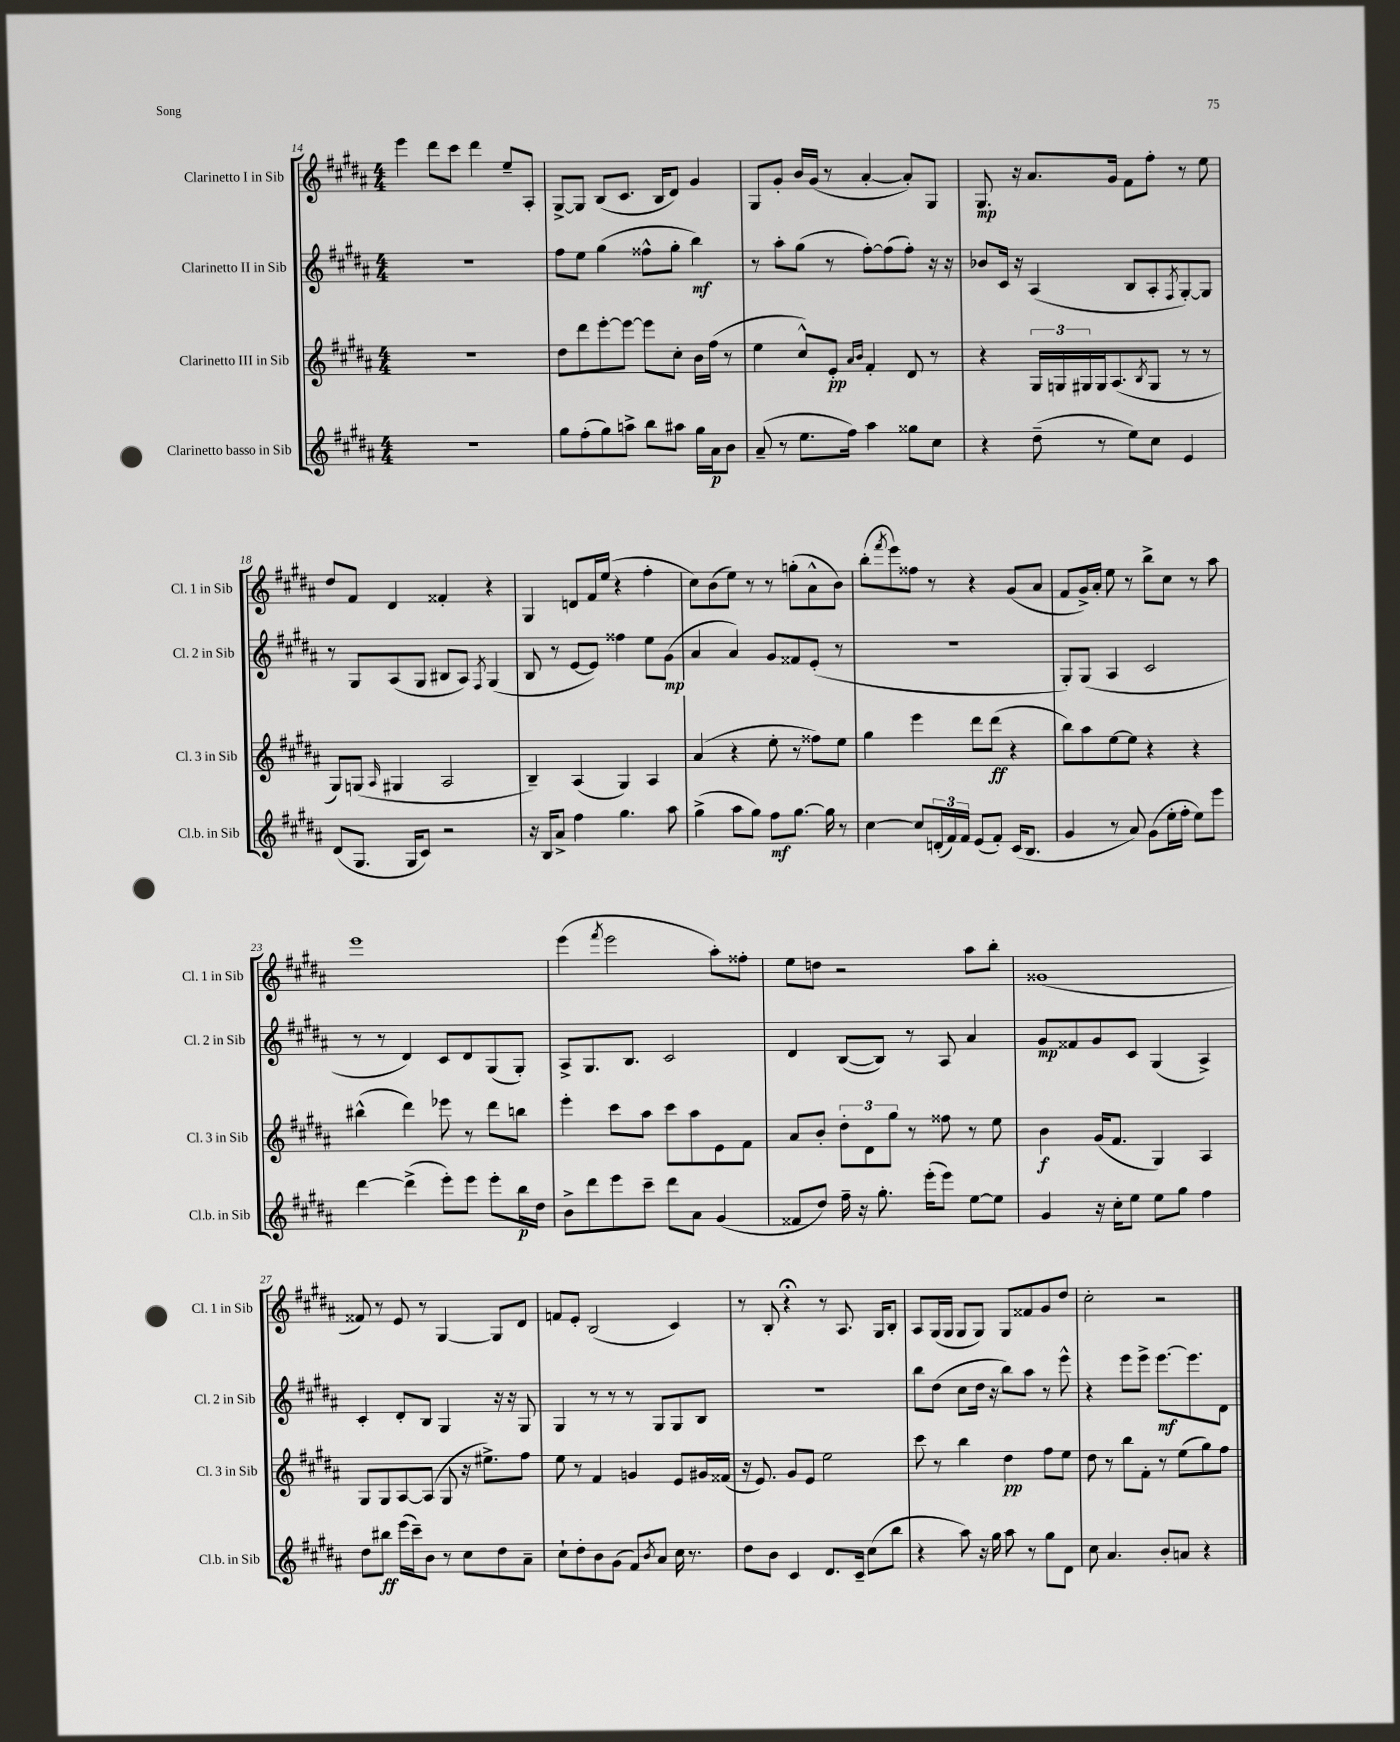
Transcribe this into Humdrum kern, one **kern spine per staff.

**kern	**kern	**kern	**kern
*staff4	*staff3	*staff2	*staff1
*clefG2	*clefG2	*clefG2	*clefG2
*k[f#c#g#d#a#]	*k[f#c#g#d#a#]	*k[f#c#g#d#a#]	*k[f#c#g#d#a#]
*M4/4	*M4/4	*M4/4	*M4/4
1r	1r	1r	4eee\
.	.	.	8ddd#\L
.	.	.	8ccc#\J
.	.	.	4ddd#\
.	.	.	8ee~/L
.	.	.	8A#'/J
=	=	=	=
8gg#\L	8dd#\L	8ff#\L	[8G#^/L
(8ff#'\	8ddd#\	8ee\J	8G#/]J
8gg#\)	[8eee'\	(4gg#\	(8B/L
8aa^\J	8eee\_J	.	8.c#/J
8bb\L	8eee\]L	8ff##^^\L	.
.	.	.	16B/LK
8aa#\J	8cc#'\J	8gg#'\J	8d#/J)
16gg#\LL	16b\LL	4bb\)	4g#/
16a#\J	(16ff#\JJ	.	.
8b\J	8r	.	.
=	=	=	=
(8a#~/	4ee\	8r	8G#/L
8r	.	8aa#'\L	8g#'/J
8.ee\L	8cc#^^/L)	(8gg#\J	16b/LL
.	.	.	(16g#/JJ
.	8e'/J	8r	8r
16ff#\Jk)	.	.	.
.	16qqa#/LL	.	.
.	16qqb/JJ	.	.
4aa#\	4f#'/	[8ff#'\L)	[4a#'/
.	.	(8ff#\]	.
8gg##\L	8d#/	8ff#'\J)	8a#'/]L)
8cc#\J	8r	16r	8G#/J
.	.	16r	.
=	=	=	=
4r	4r	8b-/L	8.G#/
.	.	16c#/Jk	.
.	.	16r	16r
(8dd#~\	24G#/LL	(4A#/	8.a#/L
.	24G/	.	.
.	24G#/	.	.
8r	16G#/J	.	.
.	(8.A#/	.	16g#/Jk
8ee\L)	.	8B/L	8f#\L
.	8qB/	.	.
8cc#\J	8G#/J	8A#'/	8ff#'\J
.	.	8qF#/	.
4e/	8r	[8G#'/)	8r
.	8r	8G#/]J	8ee\
=	=	=	=
(8d#/L	8G#/L)	8r	8dd#/L
8.G#/J	(8G/J	8G#/L	8f#/J
.	16qqA#/	.	.
.	4G#/	(8A#/	4d#/
16G#/LK	.	.	.
8c#/J)	.	8G#/J	.
2r	2A#/	8B#/L	4f##'/
.	.	8A#/J)	.
.	.	8qF#/	.
.	.	(4G#/	4r
=	=	=	=
16r	4B~/)	8B/	4G#/
16B/LK	.	.	.
8a#^/J	.	8r	.
4ff#\	(4A#/	[8e/L	8d/L
.	.	8e/]J)	16f#/L
.	.	.	(16ee/JJ
4.gg#\	4G#/)	4ff##\	4r
.	4A#/	8ee\L	4ff#'\
8aa#\	.	(8g#\J	.
=	=	=	=
(4gg#^\	(4a#/	4a#/	8cc#\L)
.	.	.	(8b\
8aa#\L	4r	4a#/)	8ee\J)
8gg#\J)	.	.	8r
8ff#\L	8ee'\	8g#/L	8r
[8.gg#\J	8r	8f##/	(8gg'\L
.	8ff##\L)	(8e'/J	8a#^^\
16gg#\]	.	.	.
8r	8ee\J	8r	8b\J)
=	=	=	=
[4cc#\	4gg#\	1r	(8bb'\L
.	.	.	8qfff#/
.	.	.	8eee\)
8cc#/]L	4eee\	.	8ff##\J
(24d'/L	.	.	8r
24f#/)	.	.	.
24f#/JJ	.	.	.
(8e/L	8ddd#\L	.	4r
8f#'/J)	(8ddd#\J	.	.
(16c#/LK	4r	.	(8g#/L
8.B/J	.	.	.
.	.	.	8a#/J
=	=	=	=
4g#/	8bb\L)	8G#'/L)	8f#/L
.	8aa#\	(8G#/J	16g#^/L)
.	.	.	16a#'/JJ
8r	[8ee\	4A#/	8ee\
8a#/)	8ee\]J	.	8r
(8g#\L	4r	2c#/	8bb^\L
16ee'\L	.	.	8cc#\J
16ff#'\JJ	.	.	.
8ee\L)	4r	.	8r
8eee\J	.	.	8aa#\
=	=	=	=
[4ddd#\	(4bb#^^\	8r	1eee
.	.	8r	.
(4ddd#^\]	4ddd#\)	4d#/)	.
8eee'\L)	8eee-\	8c#/L	.
8eee\J	8r	8d#/	.
8eee'\L	8ddd#\L	(8G#/	.
16bb\L	8bb\J	8G#'/J)	.
16dd#\JJ	.	.	.
=	=	=	=
8b^\L	4eee'\	8A#^/L	(4eee\
8ddd#\	.	8.G#/	.
.	.	.	8qfff#/
8eee\	8ccc#\L	.	2eee\
.	.	8.B/J	.
8ccc#~\J	8aa#\J	.	.
8ddd#\L	8ccc#\L	2c#/	.
8a#\J	8aa#\	.	.
(4g#/	8e\	.	8aa#'\L)
.	8f#\J	.	8ff##'\J
=	=	=	=
8f##/L	8a#/L	4d#/	8ee\L
8dd#/J)	8b'/J	.	8dd\J
16ff#~\	12dd#'\L	([8B/L	2r
16r	.	.	.
.	12d#\	.	.
8.gg#'\	.	8B/]J)	.
.	12gg#\J	.	.
.	8r	8r	.
(16eee'\LK	.	.	.
8eee\J)	8ff##\	8A#/	.
[8ee\L	8r	4a#/	8aa#\L
8ee\]J	8ee\	.	8bb'\J
=	=	=	=
4g#/	4b\	8g#/L	(1g##
.	.	8f##/	.
16r	(16g#/LK	8g#/	.
16cc#'\LK	8.f#/J	.	.
8ee\J	.	8c#/J	.
8ee\L	4G#/)	(4G#/	.
8gg#\J	.	.	.
4ff#\	4A#/	4A#^/)	.
=	=	=	=
8dd#\L	8G#/L	4c#'/	8f##/)
8bb#\J	8G#/	.	8r
(16eee\LL	[8A#/	8d#'/L	8e/
16ccc#~\J)	.	.	.
8b\J	(8A#/]J	8B/J	8r
8r	8G#/	4G#/	[4G#/
8cc#\L	16r	.	.
.	8.ee#^\L)	.	.
8dd#\	.	16r	8G#/]L
.	.	16r	.
8a#~\J	8ff#\J	8G#/	8d#/J
=	=	=	=
8cc#`\L	8ee\	4G#/	8f/L
8dd#'\	8r	.	8e'/J
8b\	4f#/	8r	(2B/
(8g#\J	.	8r	.
8f#/L)	4g/	8r	.
8qb/	.	.	.
8a#/J	.	8G#/L	.
16cc#\	8e/L	8G#/	4c#/)
8.r	.	.	.
.	16g#/L	8B/J	.
.	(16f##/JJ	.	.
=	=	=	=
8dd#\L	16r	1r	8r
.	8.e/)	.	.
8b\J	.	.	8B'/
4c#/	8g#/L	.	4r;
.	8e/J	.	.
8.d#/L	2ee\	.	8r
.	.	.	8.A#/
16c#~/Jk	.	.	.
(8cc#\L	.	.	.
.	.	.	16G#/LK
8bb\J	.	.	8B'/J
=	=	=	=
4r	8ccc#\	8bb\L	8A#/L
.	8r	(8dd#\J	(16G#/L
.	.	.	16G#/JJ
8aa#\)	4bb\	8cc#\L	8G#/L
16r	.	16dd#\Jk	8G#/J)
16gg#\	.	16r	.
8aa#\	4dd#\	8bb\L)	8G#/L
8r	.	8aa#\J	8f##/
8gg#\L	8ff#\L	8r	8g#/
8d#\J	8ee\J	8eee^^\	8dd#/J
=	=	=	=
8cc#\	8dd#\	4r	2cc#'\
4.a#/	8r	.	.
.	8bb\L	8eee\L	.
.	8f#'\J	8eee^\J	.
8b'/L	8r	[8.eee\L	2r
8a/J	(8ee\L	.	.
.	.	8.eee\]	.
4r	8gg#\)	.	.
.	8ff#\J	8d#\J	.
==	==	==	==
*-	*-	*-	*-
